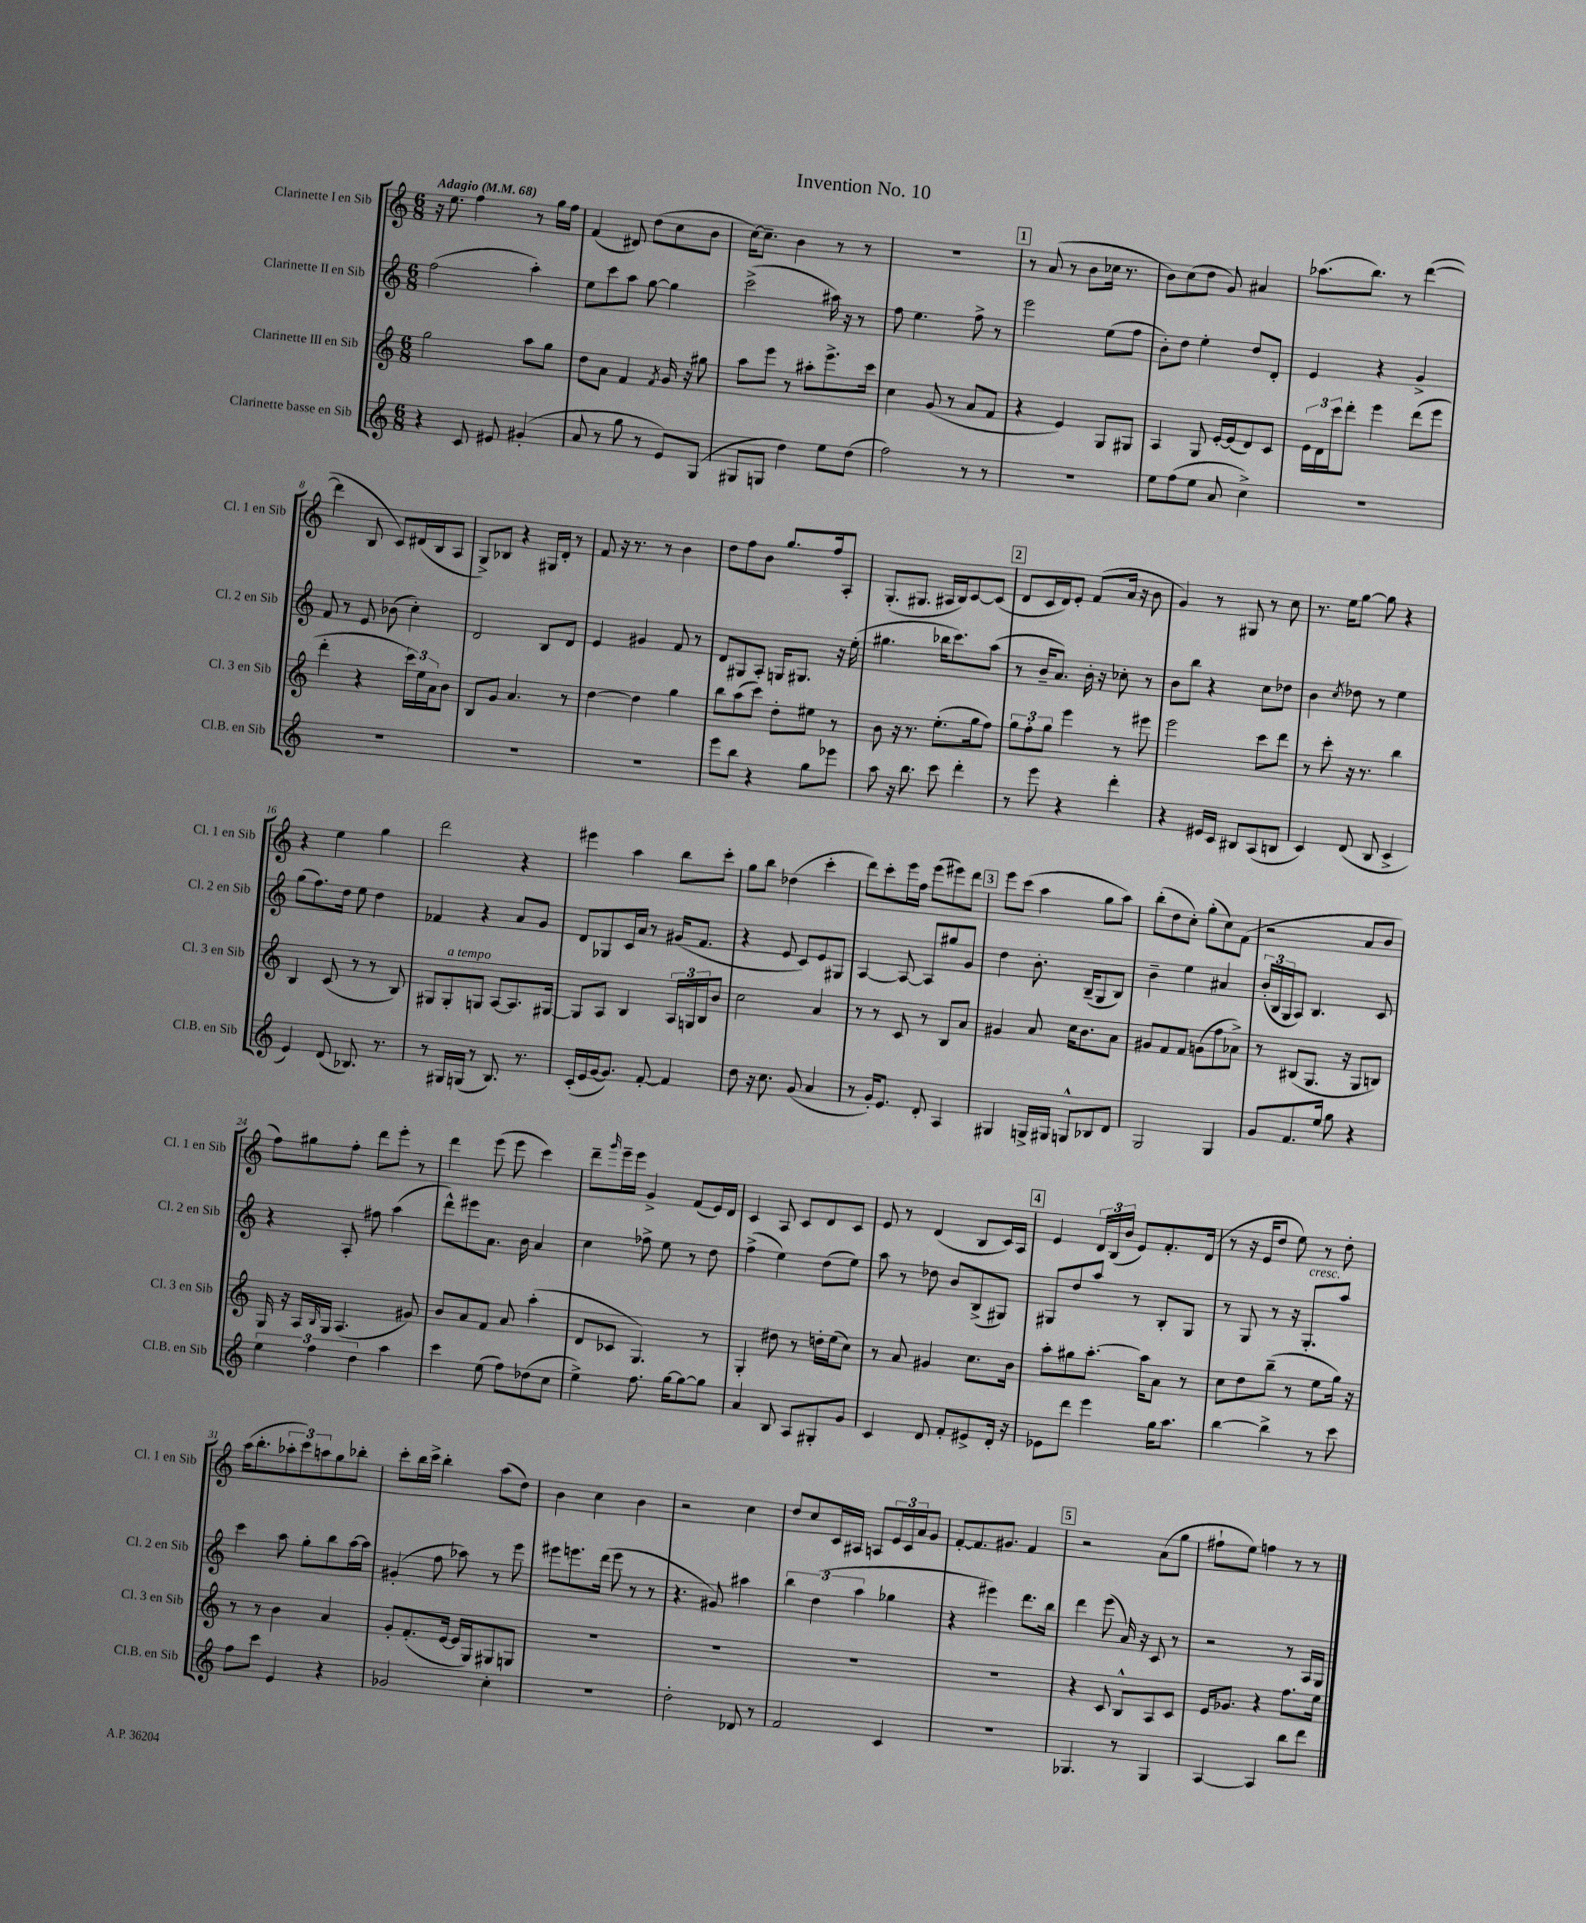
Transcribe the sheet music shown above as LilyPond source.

\header { title = "Invention No. 10" }
<<
\new StaffGroup <<
\new Staff = "s0" \with { instrumentName = "Clarinette I en Sib" shortInstrumentName = "Cl. 1 en Sib" } {
    \clef treble \key c \major \numericTimeSignature \time 6/8 \tempo "Adagio" 4 = 68
    r16 e''8. f''4 r8 g''16 f''16 |
    f'4( dis'8) d''8( c''8 b'8 |
    c''16~) c''8.-- b'4 r8 r8 |
    R2. |
    \mark \markup { \box "1" } r8 a'8( r8 b'8 ces''16 r8. |
    b'8) c''8( d''8 g'8) ais'4 |
    aes''8.( b''8.) r8 d'''4~( |
    d'''4 b8 c'8) dis'16( b16 a8 |
    g8->) bes8 r4 gis16 d'16-. r8 |
    f'8 r16 r8. r8 b'4 |
    d''8 f''8 b'8 g''8. f''16 a8-. |
    g8.-.( gis8. ais16 b16) c'8~ c'8( |
    \mark \markup { \box "2" } d'8 c'16 d'16) e'8-. f'8( a'16 r16 b'8 |
    g'4) r8 gis8 r8 c''8 |
    r8. e''16 g''8~ g''8 r4 |
    r4 e''4 g''4 |
    d'''2 r4 |
    eis'''4 a''4 b''8 c'''8-. |
    g''8 b''8 des''4( c'''4-. |
    d'''8) c'''8-. e'''16 f''16 e'''8( eis'''8) d'''8 |
    \mark \markup { \box "3" } e'''8 c'''8( a''4 g''8 a''8) |
    b''8-.( d''8 c''8-.) g''8-.( c''8) f'8( |
    r2 a'8 b'8 |
    f''8) gis''8 f''8-. d'''8 e'''8-. r8 |
    d'''4 e'''8( e'''8 c'''4) |
    d'''8-- \grace { g'''16 } e'''16-- e'''16 g'4-> f'8( e'16) d'16 |
    c'4 a8 c'8 d'8 c'8 |
    e'8 r8 d'4( b8 c'16) a16 |
    \mark \markup { \box "4" } e'4 \tuplet 3/2 { d'16 b16( b'16 } e'8) f'8.-. d'16( |
    r8 r16 e'16 d''8 e''8) r8 d''8-. |
    a''16( b''8.-. \tuplet 3/2 { aes''8-. c'''8) a''8 } g''8 bes''8-. |
    c'''8-. b''16 c'''16-> b''4-. a''8( d''8) |
    b'4 c''4 b'4 |
    r2 c''4 |
    d''8 c''8 c'16 ais16 a8 \tuplet 3/2 { e'16 c'16 a'16 } g'8 |
    f'8~-. f'8. gis'8. f'4 |
    \mark \markup { \box "5" } r2 a'8( g''8 |
    fis''8-! e''8) f''4 r8 r8 \bar "|." |
}
\new Staff = "s1" \with { instrumentName = "Clarinette II en Sib" shortInstrumentName = "Cl. 2 en Sib" } {
    \clef treble \key c \major \numericTimeSignature \time 6/8
    f''2( a''4-.) |
    e''8 c'''8 a''8 g''8~ g''4 |
    c'''2->( ais''16) r16 r8 |
    f''8 e''4. f''8-> r8 |
    \mark \markup { \box "1" } e'''2 e''8( f''8 |
    b'8-.) d''8 e''4-. d''8 d'8-. |
    e'4 r4 g'4-> |
    f'8 r8 e'8 bes'8( c''4-.) |
    d'2 b8 d'8 |
    e'4 gis'4 f'8 r8 |
    d'8 gis8 a8-. g16 gis8. r16 e''16-.( |
    gis''4. bes''16 c'''8.) a''8( |
    \mark \markup { \box "2" } r8 b'16-- a'8.) b'16-. r16 ces''8-. r8 |
    b'8 b''8 r4 c''8 des''8 |
    b'4 \acciaccatura { c''8 } des''8 r8 e''4 |
    g''8( f''8.) d''16 e''8 d''4 |
    fes'4 r4 a'8 g'8 |
    d'8 ges8 c'16 a'16 r8 gis'16( f'8. |
    r4 e'8 c'8) e'8 gis8 |
    a4~ a8~ a8 gis''8 g'8 |
    \mark \markup { \box "3" } d''4 b'8.-. b16--( g8 b8) |
    b'4-- e''4 ais'4 |
    \tuplet 3/2 { b'16-.( b16 g16 } a8) b4. c'8 |
    r4 a8-. fis''8 a''4( |
    d'''8-^) eis'''8 a'8. b'16 a'4 |
    c''4 fes''8-> e''8 r8 d''8 |
    f''4->( e''4) d''8( e''8) |
    a''8 r8 des''8 b'8 b8->( gis8) |
    \mark \markup { \box "4" } gis8 d''8 a''8 r8 b8-. gis8 |
    r8 g8 r8 r16 g8.-.^\markup { \italic "cresc." } a''8 |
    c'''4 a''8 g''8-. b''8 a''16~ a''16 |
    gis'4-.( f''8 aes''8) r8 e'''8 |
    eis'''8 e'''8. d'''16( e'''8 r8 r8 |
    r4. gis'8) ais''4 |
    \tuplet 3/2 { b''4 d''4( a''4 } ges''4 |
    r4 eis'''4) d'''8. b''16 |
    \mark \markup { \box "5" } d'''4 e'''8( a'16) r16 c'8 r8 |
    r2 r8 a16 g16 \bar "|." |
}
\new Staff = "s2" \with { instrumentName = "Clarinette III en Sib" shortInstrumentName = "Cl. 3 en Sib" } {
    \clef treble \key c \major \numericTimeSignature \time 6/8
    g''2 a''8 g''8 |
    d''8 a'8 f'4 \acciaccatura { f'8 } g'16 r16 gis''8 |
    a''8 e'''8 r8 ais''8-. e'''8.-> c'''16 |
    c''4 g'8( r8 a'8 f'8 |
    \mark \markup { \box "1" } r4 e'4) g8 gis8 |
    a4 g8 e'16~-. e'16( d'8) c'8 |
    \tuplet 3/2 { e'16 d'16 c'''16 } d'''8-. e'''4 d'''8( e'''8 |
    d'''4-. r4 \tuplet 3/2 { c'''16) e''16 a'16 } b'8 |
    b8 g'8 a'4. r8 |
    d''4~ d''4 g''4 |
    b''8 a''8( c'''8) d''8-. eis''8 r8 |
    b'8 r16 r8. e''8.-.( g''16 f''8) |
    \mark \markup { \box "2" } \tuplet 3/2 { g''8 f''8-. g''8 } e'''4 r8 eis'''8 |
    e'''2 c'''8 d'''8 |
    r8 c'''8-. r16 r8. b''4 |
    b4 c'8( r8 r8 b8) |
    gis8 gis8-.^\markup { \italic "a tempo" } g8 a8~ a8. gis16~ |
    gis8 a8 b4 \tuplet 3/2 { a16 g16 b16 } b'8 |
    c''2 a'4 |
    r8 r8 c'8 r8 b8 a'8 |
    \mark \markup { \box "3" } gis'4 a'8 c''16 b'8. a'8 |
    gis'8 f'8 f'8 g'8( f''8 aes'8->) |
    r8 bis8( g8. r16 g8 b8) |
    g16 r16 a16 \grace { b16 } g16 a4.( gis'8) |
    b'8 a'8 f'8 a'8 a''4-.( |
    d'8 ces'8 g4.) r8 |
    g4-. dis''8 r8 d''16-. e''16( c''8) |
    r8 a'8 gis'4 c''8. b'16 |
    \mark \markup { \box "4" } a''8-. gis''8 a''8.~-. a''16 a'8 r8 |
    c''8 d''8 b''8--( r8 e''8 g''16) r16 |
    r8 r8 b'4 a'4 |
    g'8-. f'8.-.( e'16~ e'16 g16) gis8 g8 |
    R2. |
    R2. |
    R2. |
    R2. |
    \mark \markup { \box "5" } r4 c'8 b8-^ a8 c'8 |
    e'16 ges'8. r4 f''8. e''16 \bar "|." |
}
\new Staff = "s3" \with { instrumentName = "Clarinette basse en Sib" shortInstrumentName = "Cl.B. en Sib" } {
    \clef treble \key c \major \numericTimeSignature \time 6/8
    r4 c'8 eis'8 gis'4-.( |
    a'8 r8 g''8 r8 e'8) g8( |
    gis8 g8 d''4) e''8 d''8( |
    f''2) r8 r8 |
    \mark \markup { \box "1" } R2. |
    e''8 f''8( e''8 a'8 c''4->) |
    R2. |
    R2. |
    R2. |
    R2. |
    e'''8 b''8 r4 g''8 ees'''8 |
    a''8 r16 b''8. c'''8 d'''4-. |
    \mark \markup { \box "2" } r8 e'''8 r4 d'''4-. |
    r4 eis'16 c'16 bis8 a8( b8 |
    c'4) d'8( b8 c'4-> |
    e'4) d'8( bes8.) r8. |
    r8 gis16 g16( r8 b8.) r8. |
    c'16-.( e'16 g'16~ g'8.) f'8~-. f'4 |
    d''8 r16 c''8. g'8( a'4 |
    r8 g'16-.) e'8. d'8-. a4 |
    \mark \markup { \box "3" } gis4 g16-> gis16 g8-^ bes8 d'8 |
    g2 g4 |
    g'8 f'8. e''16 g''8 r4 |
    \tuplet 3/2 { e''4 f''4 d''4 } a''4 |
    c'''4 e''8( f''8) des''8( c''8 |
    e''4->) f''8. g''16~ g''8~ g''8 |
    a'4 b8 a8 gis8-. g'8 |
    c'4 d'8 f'8-. eis'8-> d'16-. r16 |
    \mark \markup { \box "4" } ees'8 d'''8 e'''4 g''16 a''8. |
    b''4~ b''4-> r8 c'''8 |
    f''8 c'''8 e'4 r4 |
    ges'2 c''4-. |
    R2. |
    d''2-. des'8 r8 |
    f'2 c'4 |
    R2. |
    \mark \markup { \box "5" } ges4. r8 ges4 |
    a4~ a4 b''8 d'''8 \bar "|." |
}
>>
>>
